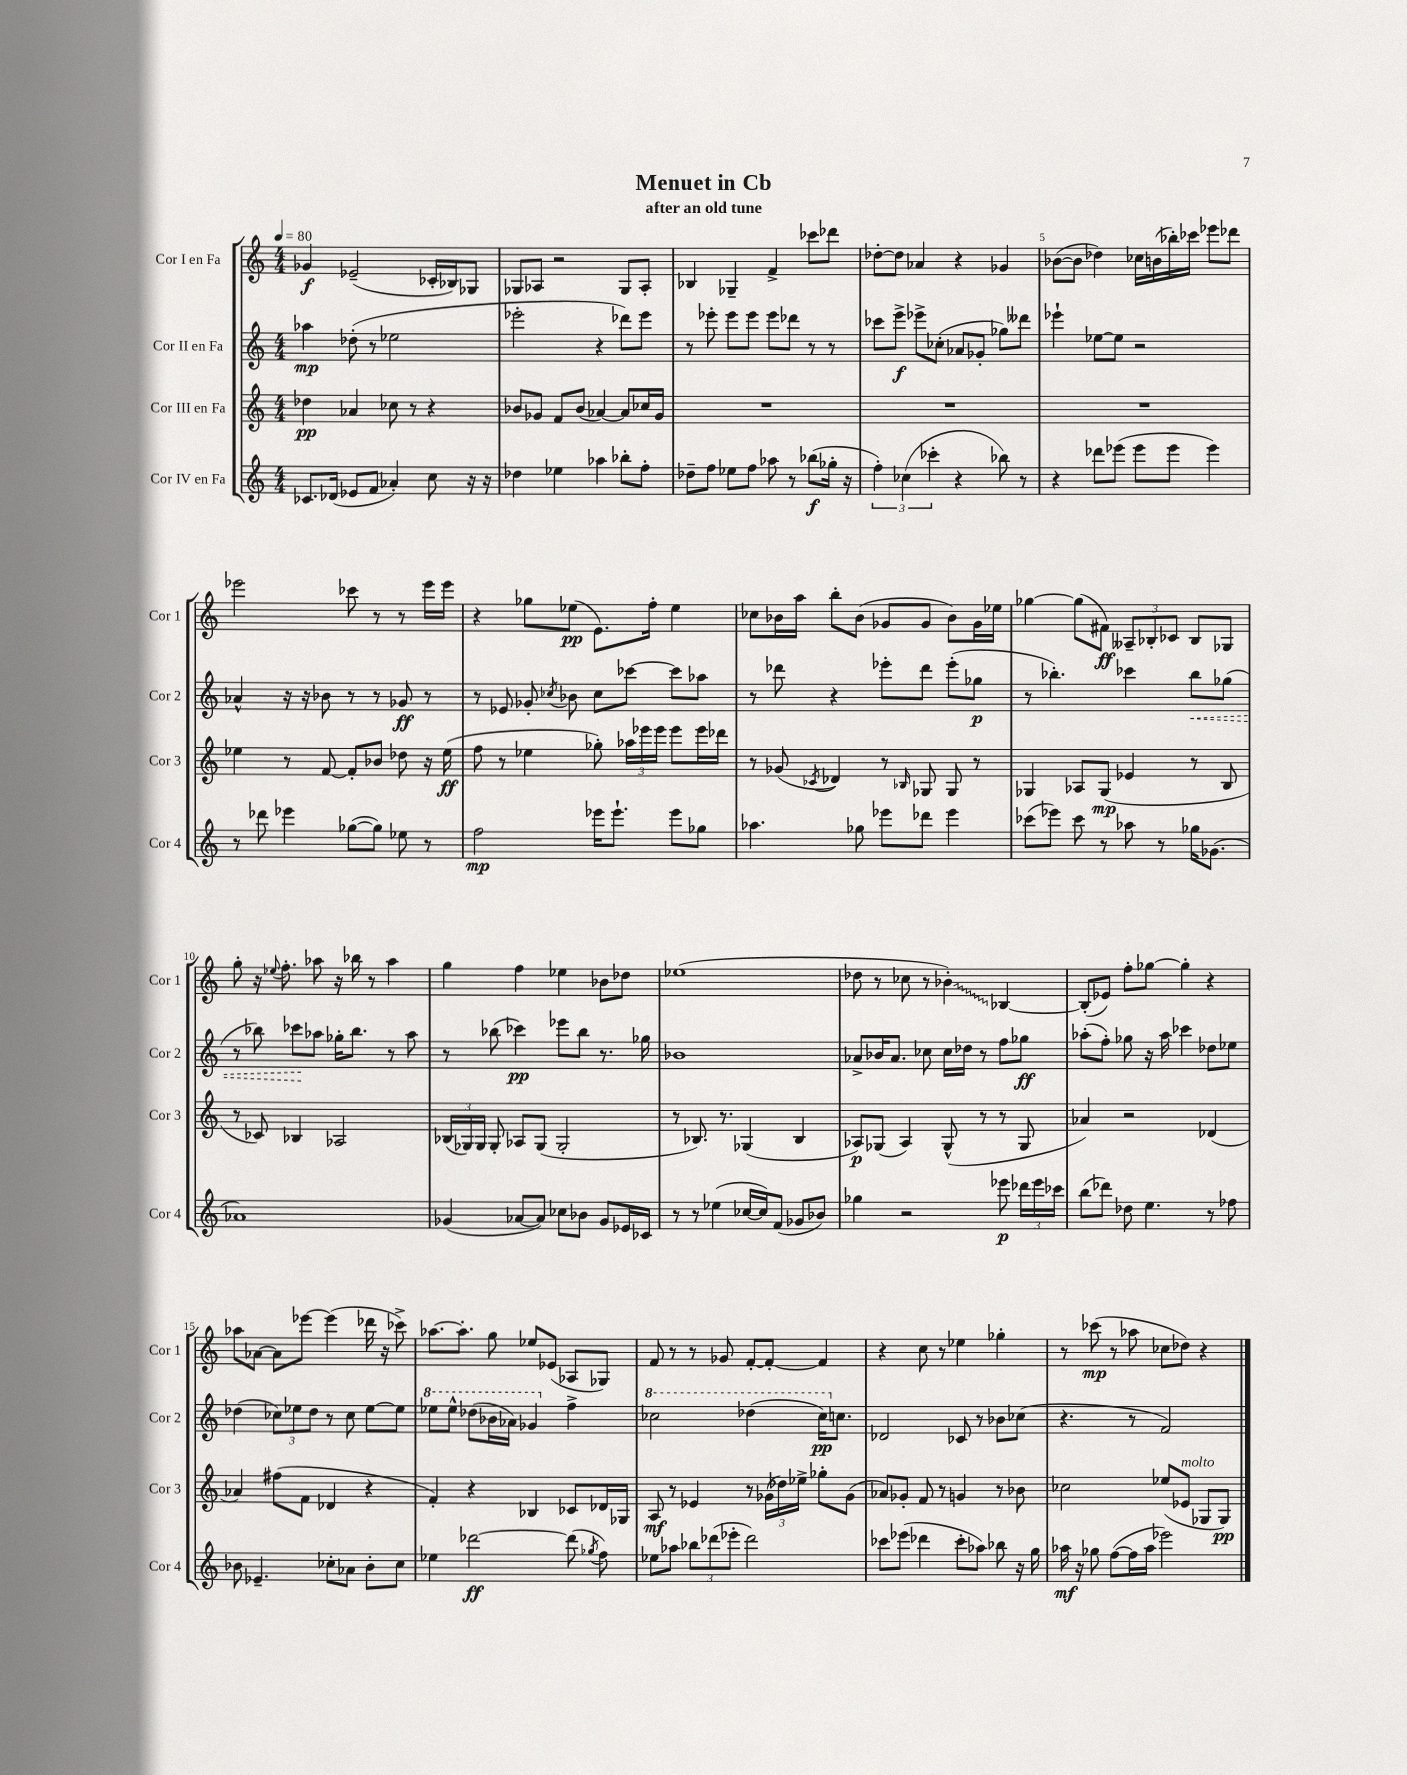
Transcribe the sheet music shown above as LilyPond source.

\header { title = "Menuet in Cb" subtitle = "after an old tune" }
<<
\new StaffGroup <<
\new Staff = "s0" \with { instrumentName = "Cor I en Fa" shortInstrumentName = "Cor 1" } {
    \clef treble \key c \major \numericTimeSignature \time 4/4 \tempo 4 = 80
    \autoBeamOff ges'4\f ees'2--( ces'16[-. bes16) ges8] |
    ges8[ aes8] r2 ges8[ aes8]-. |
    bes4 ges4-- f'4-> ces'''8[ des'''8] |
    des''8[~-. des''8] aes'4 r4 ges'4 |
    bes'8[~( bes'8] des''4) ces''16[ b'16( bes''16-.) ces'''16] ees'''8[ des'''8] |
    ees'''2 ces'''8 r8 r8 ees'''16[ ees'''16] |
    r4 ges''8[ ees''8]\pp( e'8.[) f''16]-. ees''4 |
    ces''8[ bes'16 a''16] b''8[-. bes'8]( ges'8[ ges'8] bes'8[) ges'16 ees''16] |
    ges''4~ ges''8[( fis'8]\ff) \tuplet 3/2 { aeses8[-- bes8-. ces'8] } bes8[ ges8] |
    g''8-. r16 \appoggiatura { ees''8 } f''8.-. aes''8 r16 bes''16 r8 aes''4 |
    g''4 f''4 ees''4 bes'8[ des''8] |
    ees''1( |
    des''8 r8 ces''8 r8 \once \override Glissando.style = #'zigzag bes'4-.\glissando) bes4~ |
    bes8[-.( ees'8]) f''8[-. ges''8]~ ges''4-. r4 |
    aes''8[ aes'8]~ aes'8[ ees'''8]~ ees'''4( des'''16 r16 ces'''8->) |
    aes''8.[~ aes''8.]-. g''8 ees''8[ ees'8]( aes8[ ges8]) |
    f'8 r8 r8 ges'8 f'8[~-. f'8]~-. f'4 |
    r4 c''8 r8 ees''4 ges''4-. |
    r8 ces'''8\mp( r8 aes''8 ces''8[ des''8]) r4 \bar "|." |
}
\new Staff = "s1" \with { instrumentName = "Cor II en Fa" shortInstrumentName = "Cor 2" } {
    \clef treble \key c \major \numericTimeSignature \time 4/4
    \autoBeamOff aes''4\mp des''8-.( r8 ees''2 |
    ees'''2-. r4 des'''8[) ees'''8] |
    r8 ees'''8-. ees'''8[ ees'''8] ees'''8[ des'''8] r8 r8 |
    ces'''8[ e'''8]->\f ees'''8[-> ces''8]-.( aes'8[ ges'8]-. ges''8[) deses'''8] |
    ees'''4-! ees''8[~ ees''8] r2 |
    aes'4-^ r16 r16 bes'8 r8 r8 ges'8\ff r8 |
    r8 ees'8 ges'8-. \acciaccatura { ces''8 } bes'8 ces''8[ ces'''8]~ ces'''8[ aes''8] |
    r8 des'''8 r4 ees'''8[-. des'''8] ees'''8[-.( ges''8]\p |
    r8 bes''4.-.) ces'''4 \once \override Hairpin.style = #'dashed-line bes''8[\< ges''8]( |
    r8 bes''8) ces'''8[\! aes''8] ges''16[-. bes''8.] r8 aes''8 |
    r8 bes''8( ces'''4\pp) ees'''8[ bes''8] r8. ges''16 |
    bes'1 |
    aes'8[-> bes'16 aes'8.] ces''8 ces''16[ des''16] r8 f''8[ ges''8]\ff |
    aes''8[-.( f''8]-.) ges''8 r16 aes''16 ces'''4 des''8[ ees''8] |
    des''4( \tuplet 3/2 { ces''8[) ees''8 des''8] } r8 ces''8 ees''8[~ ees''8] |
    \ottava #1 ees'''8[ ees'''8]-^ des'''8[( bes''16 aes''16]) ges''4 \ottava #0 f''4-> |
    \ottava #1 ces'''2 des'''4( ces'''16[\pp) \ottava #0 c''!8.] |
    des'2 ces'8 r8 bes'8[ ces''8]( |
    r4. r8 f'2) \bar "|." |
}
\new Staff = "s2" \with { instrumentName = "Cor III en Fa" shortInstrumentName = "Cor 3" } {
    \clef treble \key c \major \numericTimeSignature \time 4/4
    \autoBeamOff des''4\pp aes'4 ces''8 r8 r4 |
    bes'8[ ges'8] f'8[ bes'8]( aes'4~) aes'8[ ces''16 ges'16] |
    R1 |
    R1 |
    R1 |
    ees''4 r8 f'8~ f'8[-. bes'8] des''8 r16 ees''16\ff( |
    f''8 r8 ees''4 ges''8-.) \tuplet 3/2 { aes''16[ ees'''16 ees'''16] } ees'''8[ ees'''16 des'''16] |
    r8 ges'8( \acciaccatura { ces'8 } des'4) r8 \grace { bes16 } ges8 ges8 r8 |
    ges4 aes8[ ges8]\mp( ees'4 r8 b8 |
    r8 ces'8) bes4 aes2 |
    \tuplet 3/2 { bes16[( ges16) ges16] } ges8-. aes8[ ges8]( ges2-. |
    r8 bes8.) r8. ges4( bes4 |
    aes8[\p) ges8]( aes4) ges8-^( r8 r8 ges8 |
    aes'4) r2 des'4( |
    aes'4) fis''8[( f'8] des'4 r4 |
    f'4-.) r4 bes4 ces'8[ des'16 ges16] |
    a8\mf r8 ees'4 r8 \tuplet 3/2 { ges'16[( des''16) ees''16]-> } ges''8[-. ges'8]( |
    aes'8[) ges'8]-. f'8 r8 g'4 r8 bes'8 |
    ces''2 ees''8[( ees'8]^\markup { \italic "molto" } ges8[ ges8]\pp) \bar "|." |
}
\new Staff = "s3" \with { instrumentName = "Cor IV en Fa" shortInstrumentName = "Cor 4" } {
    \clef treble \key c \major \numericTimeSignature \time 4/4
    \autoBeamOff ces'8.[ des'16]( ees'8[ f'8] aes'4-.) c''8 r16 r16 |
    des''4 ees''4 aes''4 bes''8[-. f''8]-. |
    des''8[-- f''8] ees''8[ f''8] aes''8 r8 bes''8[\f( ges''16]-. r16 |
    \tuplet 3/2 { f''4-.) ces''4( ces'''4-. } r4 bes''8) r8 |
    r4 des'''8[ ees'''8]( ees'''8[ ees'''8] ees'''4) |
    r8 des'''8 ees'''4 ges''8[~( ges''8]) ees''8 r8 |
    f''2\mp ees'''16[ ees'''8.]-! ees'''8[ ges''8] |
    aes''4. ges''8 ees'''8[ des'''8] ees'''4 |
    ces'''8[( ees'''8]) ces'''8 r8 aes''8 r8 ges''16[ ges'8.]( |
    aes'1) |
    ges'4( aes'8[~ aes'8]) ces''8[ bes'8] ges'8[ ees'16 ces'16] |
    r8 r8 ees''4( ces''16[~ ces''16) f'8]( ges'8[ bes'8]) |
    ges''4 r2 ees'''8\p \tuplet 3/2 { des'''16[ ees'''16 ces'''16] } |
    b''8[( des'''8]) des''8 e''4. r8 fes''8 |
    bes'8 ees'4.-- ces''8[-. aes'8] bes'8[-. ces''8] |
    ees''4 des'''2~\ff des'''8( \acciaccatura { ges''8 } f''8) |
    ees''8[ aes''8] \tuplet 3/2 { bes''8[ des'''8( ees'''8]-. } des'''2) |
    ces'''8[ ees'''8]( des'''4 ces'''8[-. aes''8]) bes''8 r16 g''16 |
    aes''16\mf r16 ges''8 f''8[~( f''16 aes''16] ees'''2) \bar "|." |
}
>>
>>
\layout { \context { \Score \override BarNumber.break-visibility = ##(#f #t #t) barNumberVisibility = #(every-nth-bar-number-visible 5) } }
